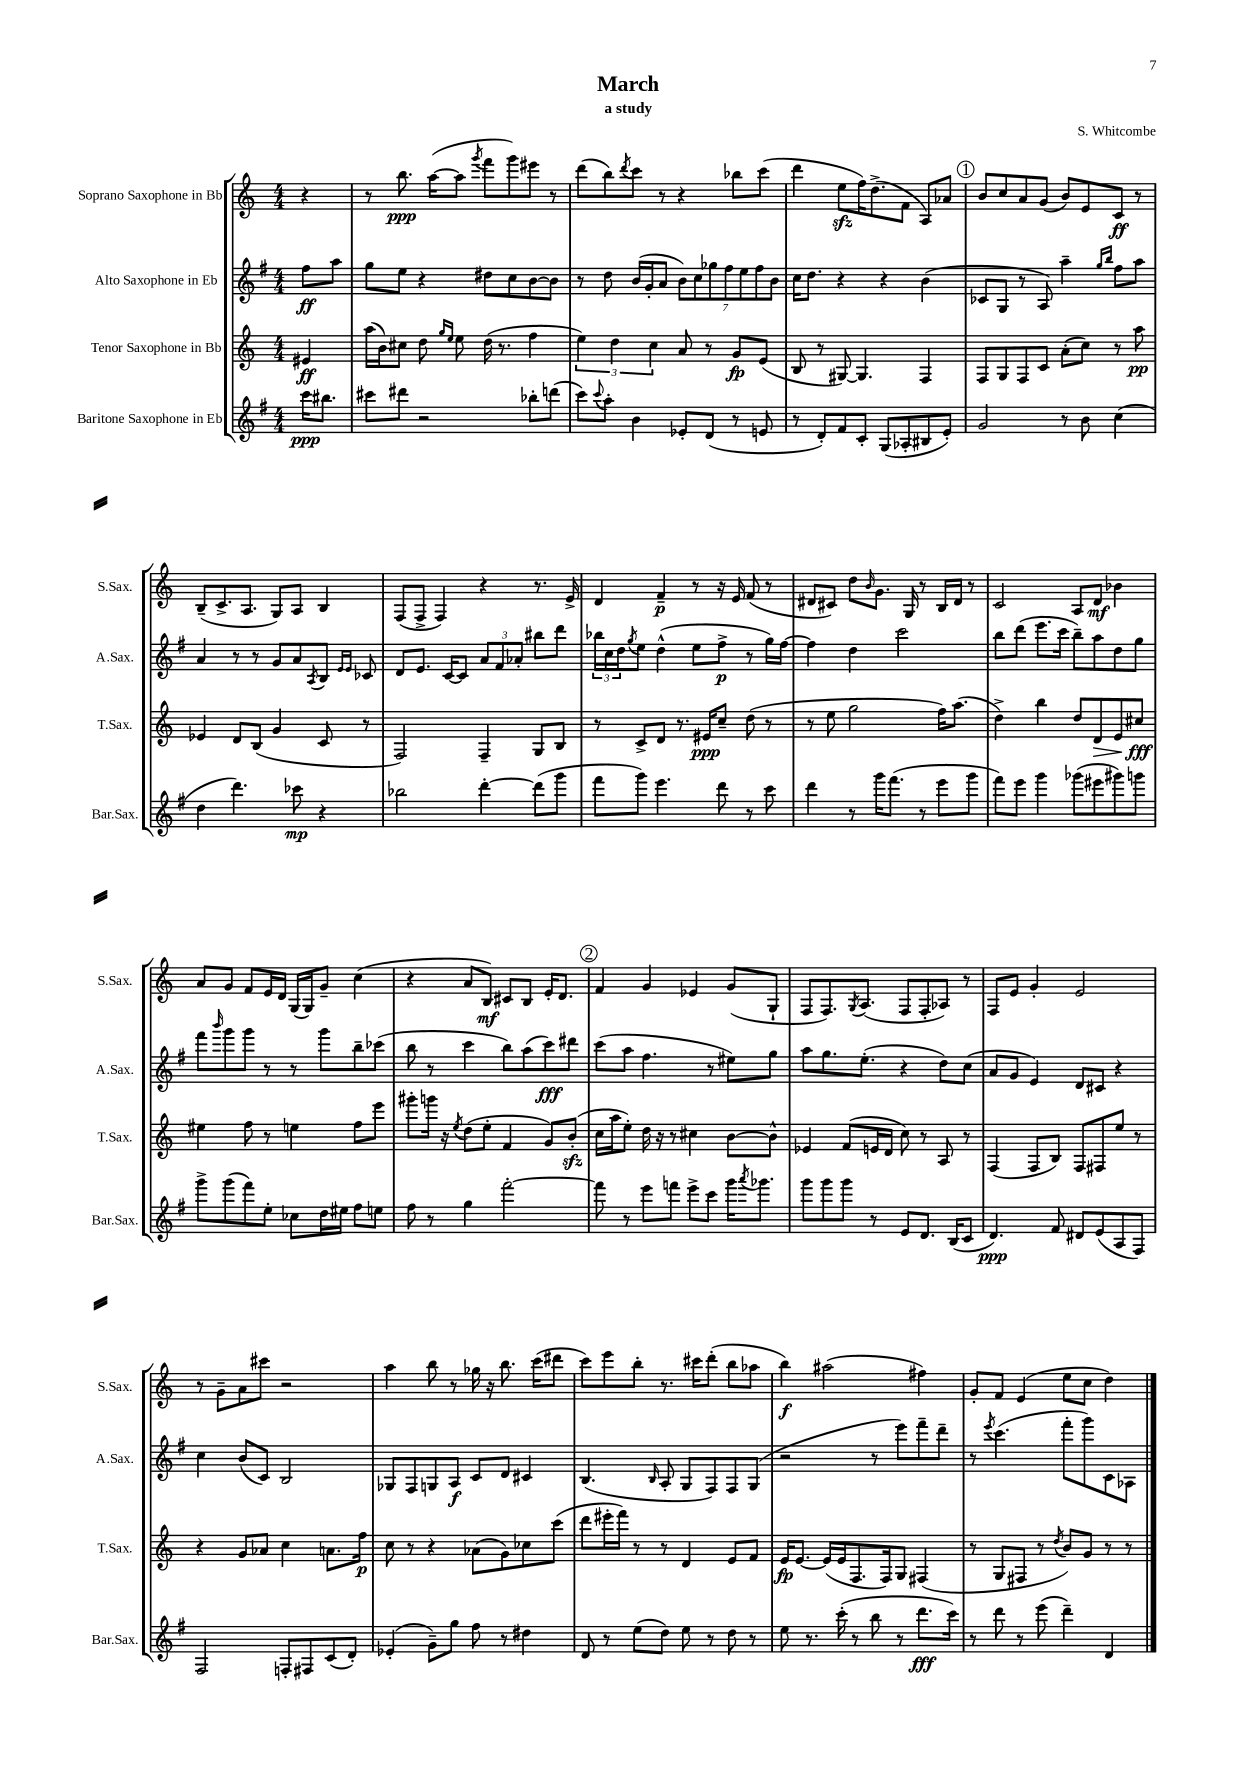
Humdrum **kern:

**kern	**kern	**kern	**kern
*staff4	*staff3	*staff2	*staff1
*clefG2	*clefG2	*clefG2	*clefG2
*k[f#]	*k[]	*k[f#]	*k[]
*M4/4	*M4/4	*M4/4	*M4/4
16ccc	4e#	8ff#	4r
8.bb#	.	.	.
.	.	8aa	.
=	=	=	=
8ccc#	(16aa	8gg	8r
.	16b)	.	.
8ddd#	8cc#	8ee	8.bb
2r	8dd	4r	.
.	.	.	([16aa
.	16qqgg	.	.
.	16qqee	.	.
.	8ee	.	8aa]
.	.	.	8qggg
.	(16dd	8dd#	8fff
.	8.r	.	.
.	.	8cc	8ggg)
8bb-'	4ff	[8b	8eee#
(8ddd	.	8b]	8r
=	=	=	=
8ccc)	6ee)	8r	(8ddd
8qqccc	.	.	.
8aa'	.	8dd	8bb)
.	6dd	.	.
.	.	.	8qddd
4b	.	(16b	8ccc
.	.	16g'	.
.	6cc	.	.
.	.	8a	8r
8e-'	8a	14b)	4r
.	.	14cc	.
(8d	8r	.	.
.	.	14gg-	.
.	.	14ff#	.
8r	8g	.	8bb-
.	.	14ee	.
.	.	14ff#	.
8e	(8e	.	(8ccc
.	.	14b	.
=	=	=	=
8r	8B	16cc	4ddd
.	.	8.dd	.
8d')	8r	.	.
8f#	[8G#)	4r	8ee
8c'	4.G#]	.	16ff)
.	.	.	(8.dd^
(8G	.	4r	.
8A-'	.	.	8f
8B#	4F	(4b	8A)
8e')	.	.	8a-
=	=	=	=
2g	8F	8c-	8b
.	8G	8G	8cc
.	8F	8r	8a
.	8c	8A)	(8g
8r	(8a'	4aa~	8b)
8b	8cc)	.	8e
.	.	16qqgg	.
.	.	16qqbb	.
(4cc	8r	8ff#	8c
.	8aa	8aa	8r
=	=	=	=
4dd	4e-	4a	(8B~
.	.	.	8.c^
4.ddd)	8d	8r	.
.	.	.	8.A
.	(8B	8r	.
.	4g	8g	8G)
8ccc-	.	8a	8A
.	.	8qA	.
4r	8c	8B	4B
.	.	16qqe	.
.	.	16qqe	.
.	8r	8c-	.
=	=	=	=
2bb-	2F)	8d	(8F
.	.	8.e	8F^
.	.	.	4F)
.	.	[16c	.
.	.	8c]	.
[4ddd'	4F~	12a	4r
.	.	12f#	.
.	.	12a-'	.
(8ddd]	8G	8bb#	8.r
8ggg	8B	8ddd	.
.	.	.	16e^
=	=	=	=
8fff#	8r	24bb-	4d
.	.	24cc	.
.	.	24dd	.
.	.	8qgg	.
8ggg)	8c^	8ee	.
4.eee	8d	(4dd^^	4f~
.	8.r	.	.
.	.	8ee	8r
.	16e#	.	.
8ddd	8cc~	8ff#^	16r
.	.	.	16e
8r	(8dd	8r	(8f
8ccc	8r	16gg)	8r
.	.	[16ff#	.
=	=	=	=
4ddd	8r	4ff#]	8d#
.	8ee	.	8c#)
8r	2gg	4dd	8dd
.	.	.	16qqb
16ggg	.	.	8.g
(8.fff#	.	.	.
.	.	2ccc	.
.	.	.	16G
8r	.	.	8r
8eee	16ff)	.	16B
.	(8.aa	.	16d#
8ggg	.	.	8r
=	=	=	=
8fff#)	4dd^)	8bb	2c
8eee	.	(8ddd	.
4ggg	4bb	8.eee	.
.	.	16ccc	.
(8ggg-	8dd	8bb~)	8A
8eee#	8d	8aa	8d
8ggg#)	8e	8dd	4b-
8ggg	8cc#	8gg	.
=	=	=	=
8ggg^	4ee#	8fff#	8a
.	.	16qqbbb	.
(8ggg	.	8ggg	8g
8fff#)	8ff	8ggg	8f
8ee'	8r	8r	16e
.	.	.	16d
8cc-	4ee	8r	(16G
.	.	.	16G)
16dd	.	8ggg	8g~
16ee#	.	.	.
8ff#	8ff	8bb~	(4cc
8ee	8eee	(8ccc-	.
=	=	=	=
8ff#	8ggg#'	8bb	4r
8r	16ggg	8r	.
.	16r	.	.
.	8qee	.	.
4gg	(8dd	4ccc	8a
.	8ee'	.	8B)
[2fff#'	4f	8bb)	8c#
.	.	(8aa	8B
.	8g)	8ccc)	16e'
.	.	.	8.d
.	(8b'	8ddd#	.
=	=	=	=
8fff#]	16cc	(8ccc	4f
.	16aa	.	.
8r	8ee')	8aa	.
8eee	16dd	4.ff#	4g
.	16r	.	.
8fff	8r	.	.
8eee^	4cc#	.	4e-
8ccc	.	8r	.
16ggg	[8b	8ee#)	(8g
8qaaa	.	.	.
8.ggg-	.	.	.
.	8b^^]	8gg	8G`
=	=	=	=
8ggg	4e-	8aa	8F
8ggg	.	8.gg	8.F)
8ggg	(8f	.	.
.	.	.	8qG
.	.	(8.ee'	(8.A
8r	16e	.	.
.	16d	.	.
8e	8cc)	4r	8F
8.d	8r	.	8F'
.	8A	8dd)	8A-)
(16B	.	.	.
8c	8r	(8cc	8r
=	=	=	=
4.d)	(4F	8a	8F
.	.	8g	8e
.	8F	4e)	4g'
8f#	8B)	.	.
8d#	8F	8d	2e
(8e	8F#	8c#	.
8A	8ee	4r	.
8F#)	8r	.	.
=	=	=	=
2F#	4r	4cc	8r
.	.	.	8g~
.	8g	(8b	8a
.	8a-	8c)	8ccc#
8F'	4cc	2B	2r
8F#	.	.	.
(8c	8.a	.	.
8d')	.	.	.
.	16ff	.	.
=	=	=	=
(4e-'	8cc	8G-	4aa
.	8r	8F#	.
8g~)	4r	8G	8bb
8gg	.	8A	8r
8ff#	(8a-	8c	16gg-
.	.	.	16r
8r	8g)	8d	8.bb
4dd#	8cc-	4c#	.
.	.	.	(16ccc
.	(8ccc	.	8ddd#
=	=	=	=
8d	8ddd	(4.B	8ccc)
8r	16eee#'	.	8eee
.	16fff)	.	.
(8ee	8r	.	8bb'
.	.	16qqB	.
8dd)	8r	8A'	8.r
8ee	4d	8G	.
.	.	.	16ccc#
8r	.	8F#)	(8ddd'
8dd	8e	8F#	8bb
8r	8f	(8G	8aa-
=	=	=	=
8ee	16e	2r	4bb)
.	[8.e	.	.
8.r	.	.	.
.	(16e]	.	(2aa#
(16ccc'	16e	.	.
8r	8.F	.	.
8bb	.	8r	.
.	16F)	.	.
8r	8G	8eee)	.
8.ddd	(4F#	8fff#~	4ff#)
.	.	8ddd~	.
16ccc)	.	.	.
=	=	=	=
8r	8r	8r	8g'
.	.	8qeee	.
8ddd	8G	(4.ccc	8f
8r	8F#	.	(4e
(8eee	8r	.	.
.	8qdd	.	.
4ddd~)	8b)	8fff#'	8ee
.	8g	8ggg)	8cc
4d	8r	8c	4dd)
.	8r	8A-	.
==	==	==	==
*-	*-	*-	*-
